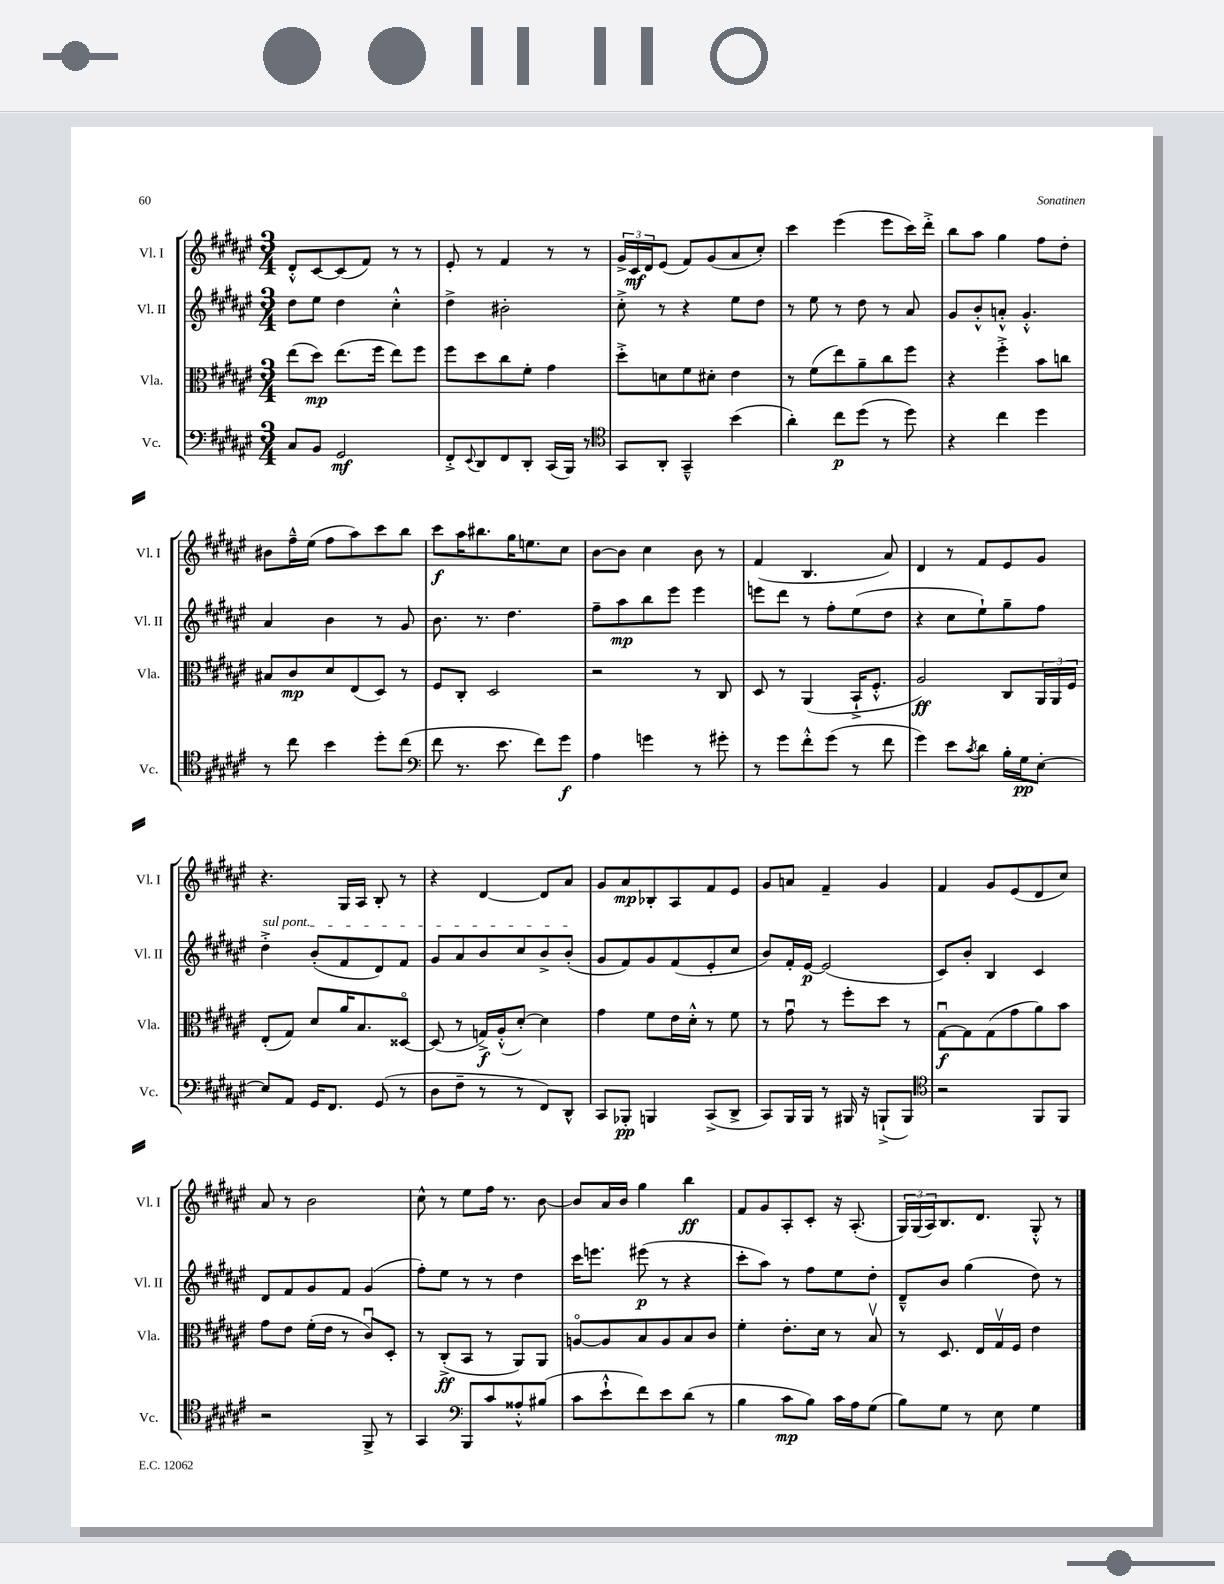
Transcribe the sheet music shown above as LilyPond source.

<<
\new StaffGroup <<
\new Staff = "s0" \with { instrumentName = "Vl. I" shortInstrumentName = "Vl. I" } {
    \clef treble \key fis \major \numericTimeSignature \time 3/4
    dis'8-.-^ cis'8~ cis'8( fis'8) r8 r8 |
    eis'8-. r8 fis'4 r8 r8 |
    \tuplet 3/2 { gis'16-> cis'16\mf dis'16 } eis'8( fis'8) gis'8( ais'8 cis''8-.) |
    cis'''4 eis'''4( eis'''8 cis'''16) dis'''16-.-> |
    b''8 ais''8 gis''4 fis''8 dis''8-. |
    bis'8 fis''16---^ eis''16( fis''8 ais''8) cis'''8 b''8 |
    cis'''8\f ais''16 bis''8. gis''16 e''8. cis''8 |
    b'8~ b'8 cis''4 b'8 r8 |
    fis'4( b4. ais'8) |
    dis'4 r8 fis'8 eis'8 gis'8 |
    r4. gis16 ais16 b8-. r8 |
    r4 dis'4~ dis'8 ais'8 |
    gis'8 ais'8\mp bes8-. ais8 fis'8 eis'8 |
    gis'8 a'8 fis'4-- gis'4 |
    fis'4 gis'8 eis'8( dis'8 cis''8) |
    ais'8 r8 b'2 |
    cis''8-^ r8 eis''8 fis''16 r8. b'8~ |
    b'8 ais'16 b'16 gis''4 b''4\ff |
    fis'8 gis'8 ais8-. cis'8-. r16 ais8.-.( |
    \tuplet 3/2 { gis16) gis16( ais16) } b8. dis'8. gis8-.-^ r8 \bar "|." |
}
\new Staff = "s1" \with { instrumentName = "Vl. II" shortInstrumentName = "Vl. II" } {
    \clef treble \key fis \major \numericTimeSignature \time 3/4
    dis''8 eis''8 dis''4 cis''4-.-^ |
    dis''4-> bis'2-. |
    cis''8-.-> r8 r4 eis''8 dis''8 |
    r8 eis''8 r8 dis''8 r8 ais'8 |
    gis'8 b'8-.-^ a'8-.-^ gis'4.-.-^ |
    ais'4 b'4 r8 gis'8 |
    b'8. r8. dis''4. |
    fis''8-- ais''8\mp b''8 eis'''8 eis'''4 |
    e'''8 dis'''8 r8 fis''8-. eis''8( dis''8 |
    r4 cis''8 eis''8-!) gis''8-- fis''8 |
    \once \override TextSpanner.bound-details.left.text = \markup { \italic "sul pont." } dis''4-.->\startTextSpan b'8-.( fis'8 dis'8) fis'8 |
    gis'8 ais'8 b'8 cis''8 b'8-> b'8-.\stopTextSpan( |
    gis'8 fis'8) gis'8 fis'8( eis'8-. cis''8 |
    b'8) fis'16-. eis'16~\p eis'2( |
    cis'8) b'8-. b4 cis'4 |
    dis'8 fis'8 gis'8 fis'8 gis'4( |
    fis''8-.) eis''8 r8 r8 dis''4 |
    cis'''16 e'''8. eis'''8\p( r8 r4 |
    cis'''8-. ais''8) r8 fis''8 eis''8 dis''8-. |
    dis'8---^ b'8 gis''4( dis''8) r8 \bar "|." |
}
\new Staff = "s2" \with { instrumentName = "Vla." shortInstrumentName = "Vla." } {
    \clef alto \key fis \major \numericTimeSignature \time 3/4
    eis''8( dis''8\mp) eis''8.( fis''16 eis''8) fis''8 |
    fis''8 dis''8 cis''8 fis'8-. gis'4 |
    dis''8-.-> d'8 fis'8 dis'8-. eis'4 |
    r8 fis'8( eis''8) ais'8-- cis''8 fis''8 |
    r4 fis''4-.-> b'8 c''8 |
    bis8 cis'8\mp dis'8 eis8( dis8) r8 |
    fis8 cis8-. dis2 |
    r2 r8 cis8 |
    dis8 r8 ais,4( b,16-!-> fis8.-.-^ |
    ais2\ff) cis8 \tuplet 3/2 { ais,16 ais,16 fis16 } |
    eis8-.( gis8) dis'8 ais'16 b8. disis8~\flageolet |
    disis8( r8 g16->\f) ais16-.-^( dis'8~-.) dis'4 |
    gis'4 fis'8 eis'16 dis'16-.-^ r8 fis'8 |
    r8 gis'8\downbow r8 fis''8-. dis''8 r8 |
    gis8~\downbow\f gis8 gis8( gis'8 ais'8) b'8 |
    gis'8 eis'8 fis'16-.( eis'16 r8 cis'8\downbow) dis8-. |
    r8 cis8-.->\ff( b,8 r8 ais,8) ais,8 |
    a8~\flageolet a8 b8 a8 b8 cis'8 |
    fis'4-. eis'8.-. dis'16 r8 b8\upbow |
    r8 dis8. eis16 gis16\upbow fis16 eis'4 \bar "|." |
}
\new Staff = "s3" \with { instrumentName = "Vc." shortInstrumentName = "Vc." } {
    \clef bass \key fis \major \numericTimeSignature \time 3/4
    cis8 b,8 gis,2\mf |
    fis,8-.-> \appoggiatura { eis,8 } dis,8 fis,8 dis,8-. cis,16( b,,16) r8 |
    \clef tenor gis,8 ais,8-. gis,4---^ b'4( |
    ais'4-.) cis''8\p dis''8( r8 dis''8) |
    r4 cis''4 dis''4 |
    r8 cis''8 b'4 dis''8-. cis''8( |
    \clef bass fis'8 r8. eis'8. fis'8) gis'8\f |
    ais4 g'4 r8 gis'8-. |
    r8 gis'8 fis'8-.-^ gis'8( r8 fis'8 |
    gis'4) eis'8 \acciaccatura { cis'8 } dis'8 b16-. gis16\pp eis8~-. |
    eis8 ais,8 gis,16 fis,8. gis,8( r8 |
    dis8 fis8-- r8 r8 fis,8) dis,8-^ |
    cis,8 bes,,8-.\pp b,,4 cis,8->( dis,8-> |
    cis,8) b,,16 b,,16 r8 bis,,16 r16 b,,8-!->( b,,8) |
    \clef tenor r2 fis,8 fis,8 |
    r2 fis,8-> r8 |
    gis,4 \clef bass b,,8 cis'8 aisis8-.-^ bis8( |
    cis'8 eis'8-!-^ fis'8) eis'8 dis'8( r8 |
    b4 cis'8\mp b8) cis'16 ais16 gis8( |
    b8) gis8 r8 eis8 gis4 \bar "|." |
}
>>
>>
\layout { \context { \Score \remove "Bar_number_engraver" } }
